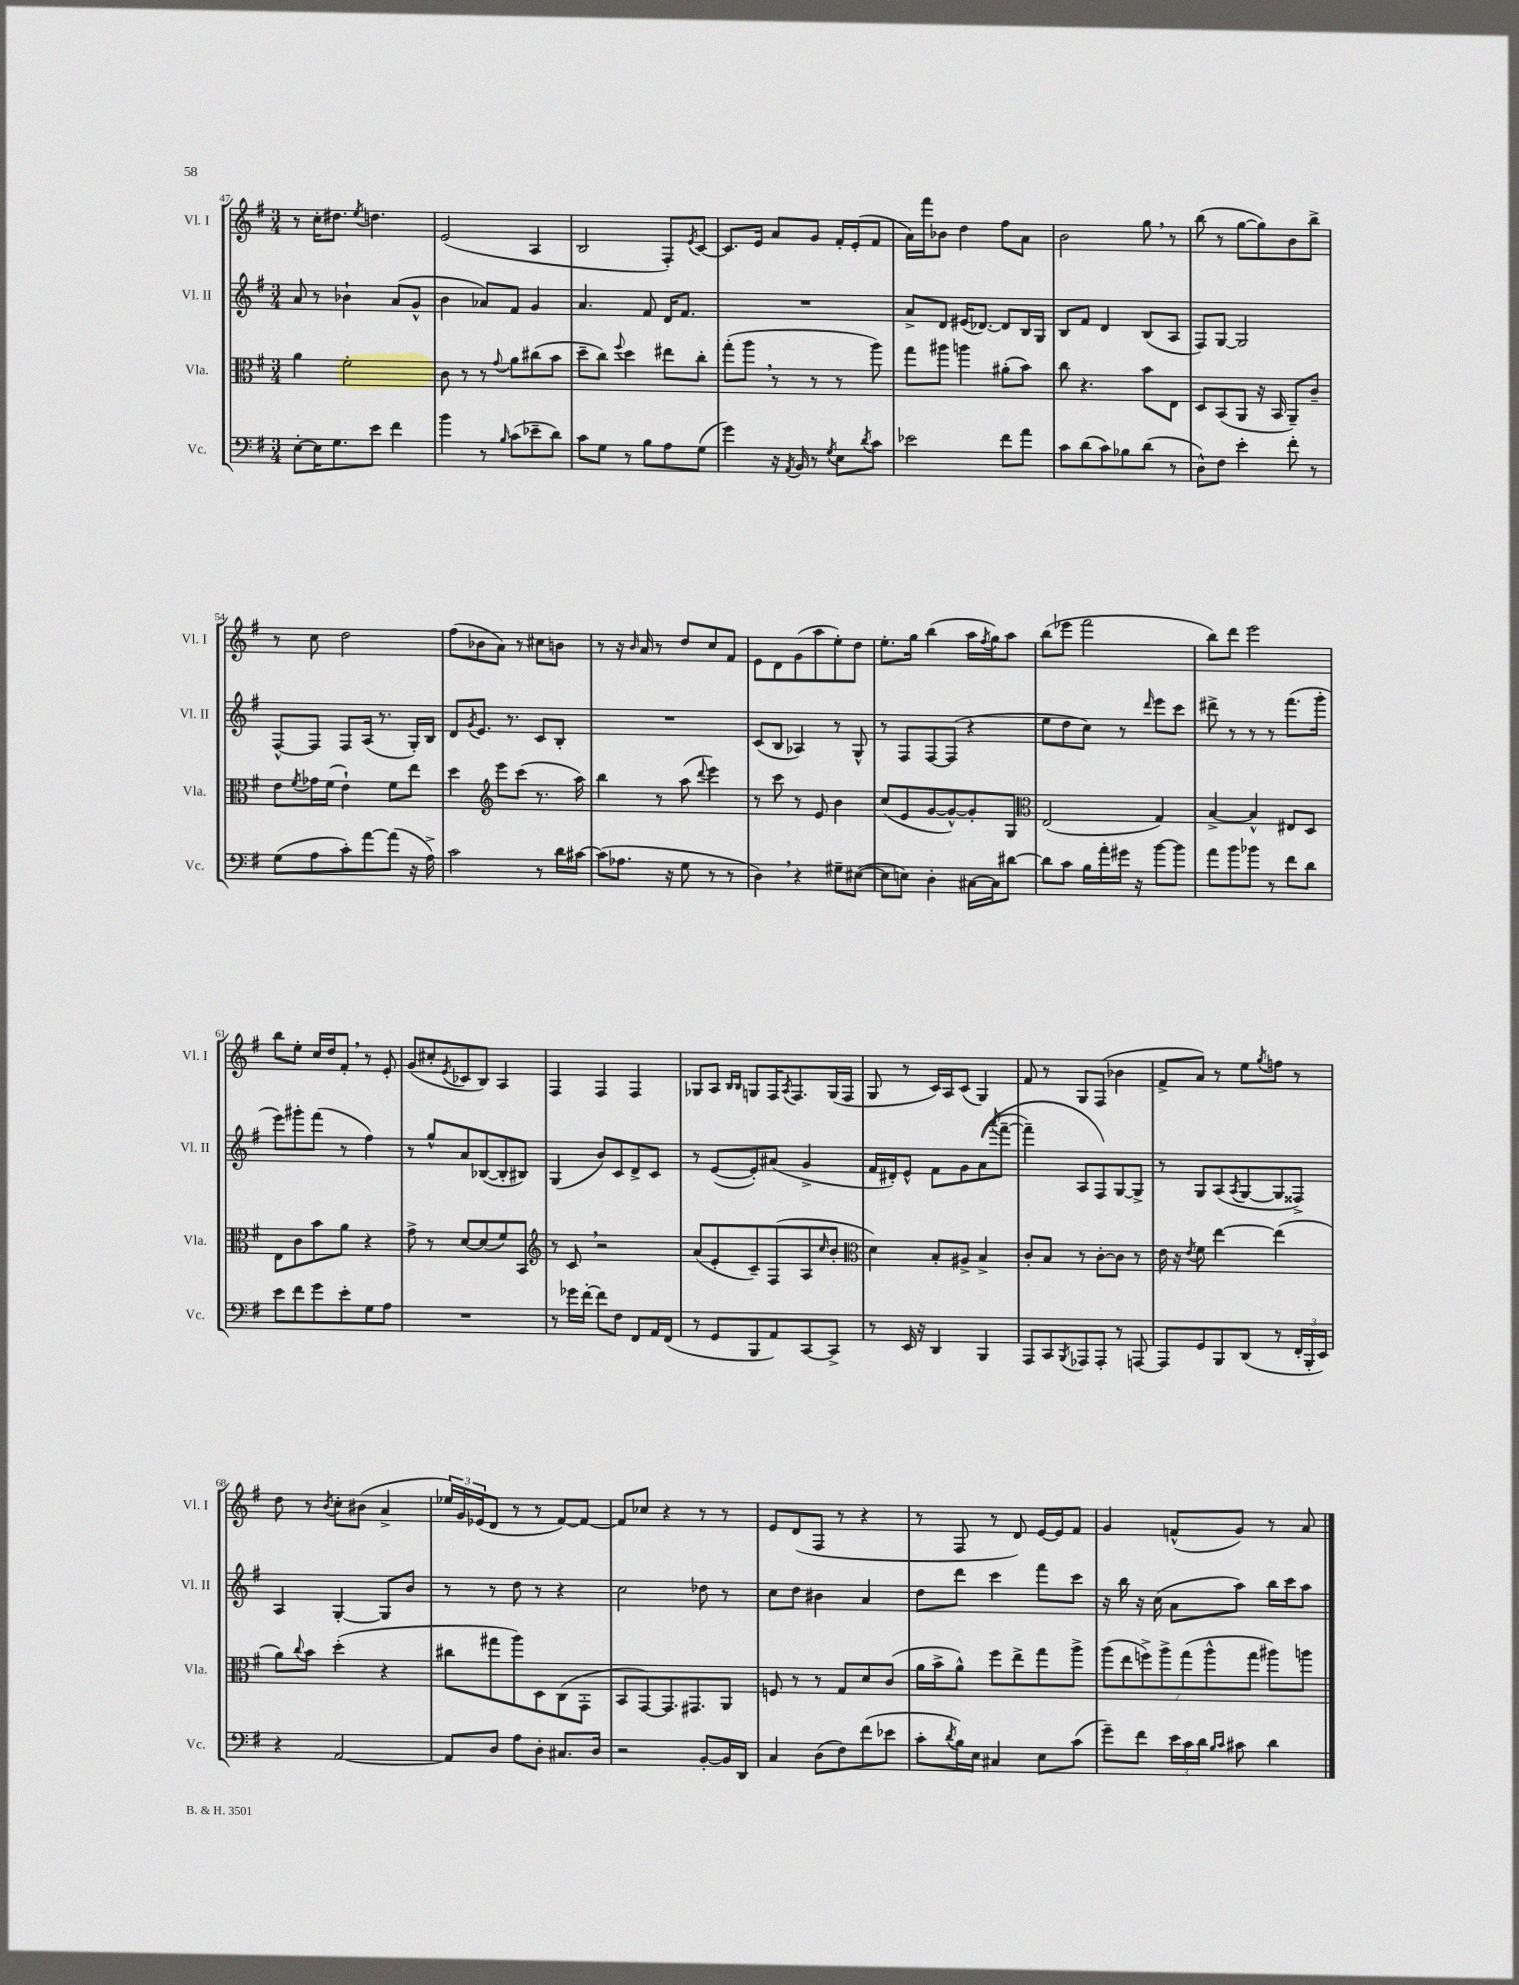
<<
\new StaffGroup <<
\new Staff = "s0" \with { instrumentName = "Vl. I" shortInstrumentName = "Vl. I" } {
    \clef treble \key g \major \numericTimeSignature \time 3/4
    r8 c''16-. dis''8. \acciaccatura { e''8 } d''4. |
    e'2( a4 |
    b2 fis8-.) \acciaccatura { e'8 } c'8~ |
    c'8. e'16 a'8 g'8 fis'16-. e'16-.( fis'8 |
    a'16) fis'''16 bes'8 d''4 fis''8 a'8 |
    b'2 g''8 \breathe r8 |
    b''8( r8 g''8~ g''8) b'8 b''8-> |
    r8 c''8 d''2 |
    fis''8( bes'8 a'8) r8 cis''8 b'8 |
    r8 r16 \grace { b'16 } a'16 r8 d''8 c''8 fis'8 |
    e'8 d'8 g'8( a''8 e''8-.) d''8 |
    e''8.-. g''16 b''4( a''16 \acciaccatura { fis''8 } g''16) a''8 |
    b''8( ees'''8 fis'''2 |
    b''8) d'''8 e'''2 |
    b''8 e''8-. c''16 d''16 fis'8-. \breathe r8 e'8-. |
    g'8( cis''8-. \acciaccatura { e'8 } ces'8 b8) a4 |
    fis4 fis4 fis4 |
    ges8 a8 \grace { b16 b16 } g8 fis16 \acciaccatura { a8 } fis8. g16( fis16 |
    g8 r8 c'16) a16 c'8( g4) |
    fis'8 r8 g8 fis8( bes'4 |
    fis'8-> a'8) r8 e''8 \acciaccatura { g''8 } f''8 r8 |
    d''8 r8 \acciaccatura { b'8 } c''8-. bis'8( a'4-> |
    \tuplet 3/2 { ees''16) g'16 ees'16( } d'8 r8 r8 fis'8~) fis'8~ |
    fis'8 ces''8 r4 r8 r8 |
    e'8 d'8( fis8 r8 r4 |
    r8 fis8 r8 d'8) e'16~ e'16 fis'8 |
    g'4 f'8-^( g'8) r8 a'8 \bar "|." |
}
\new Staff = "s1" \with { instrumentName = "Vl. II" shortInstrumentName = "Vl. II" } {
    \clef treble \key g \major \numericTimeSignature \time 3/4
    a'8 r8 bes'4-! a'8( g'8-^ |
    b'4 aes'8) fis'8 g'4 |
    a'4. fis'8 d'16 fis'8. |
    R2. |
    a'8-> d'8 eis'16( des'8.~) des'8 b16 g16 |
    b8 fis'8 d'4 b8( a8 |
    fis8) g8~ g2 |
    fis8~-^ fis8 fis8 a16( r8. g16-.) b16 |
    d'8 \acciaccatura { g'8 } e'8. r8. c'8 b8-. |
    R2. |
    c'8( b8 aes4) r8 g8-^ |
    r8 fis8 fis8~ fis8( r4 |
    e''8 d''8 c''8) r8 \grace { d'''16 } e'''8 c'''8 |
    dis'''8-> r8 r8 r8 fis'''8.( g'''16-. |
    e'''8) gis'''8-. fis'''8( r8 fis''4) |
    r8 g''8-^ a'8 bes8~( bes8-. bis8) |
    g4( b'8) c'8 d'8-> c'8 |
    r8 e'8~( e'8-.) ais'8( g'4-> |
    fis'16 dis'16-.) e'8-^ fis'8 g'8 a'8(\( \acciaccatura { a'''8 } fis'''8~-- |
    fis'''4--) a8 fis8\) g8~ g8-> |
    r8 g8 a8( \acciaccatura { a8 } g8~ g8 fisis8->) |
    a4 g4~-. g8 b'8 |
    r8 r8 d''8 r8 r4 |
    c''2 des''8 r8 |
    c''8 d''8 bis'4 a'4 |
    d''8 d'''8 c'''4 fis'''8 c'''8 |
    r16 b''16 r16 c''16( a'8 a''8) b''16 c'''16 a''8 \bar "|." |
}
\new Staff = "s2" \with { instrumentName = "Vla." shortInstrumentName = "Vla." } {
    \clef alto \key g \major \numericTimeSignature \time 3/4
    a'4 fis'2-. |
    c'8 r8 r8 \appoggiatura { g'8 } a'8 cis''8( b'8 |
    d''8-- c''8) \appoggiatura { fis''8 } d''4 eis''8 c''8-. |
    g''8-.( a''8 \breathe r8 r8 r8 a''8) |
    g''8 ais''8 a''4 ais'8-.( b'8) |
    c''8 r4. b'8 e8 |
    d8 b,8( a,8 r16 b,16 a,8--) c'8-- |
    e'8 \acciaccatura { fis'8 } ges'16 fis'16( e'4-!) fis'8 e''8 |
    d''4 \clef treble e'''8 c'''8( r8. a''16) |
    b''4 r8 a''8( \appoggiatura { d'''8 } e'''4) |
    r8 c'''8 r8 e'8 b'4 |
    c''8( e'8 g'8~ g'8~-^) g'8-. g8 |
    \clef alto e2( g4) |
    b4~-> b4-^ eis8 d8 |
    e8 c'8 b'8 a'8 r4 |
    g'8-> r8 d'8~ d'8( fis'8) b,8 |
    \clef treble r8 c'8 \breathe r2 |
    a'8( e'8-. c'8--) fis8( a8 \grace { c''16 } b'8-. |
    \clef alto d'4) b8-. ais8-> b4-> |
    c'8-. b8 r8 c'8~-. c'8 r8 |
    e'16 r16 \acciaccatura { e'8 } fis'8 e''4~ e''4( |
    a'8) \appoggiatura { c''8 } b'8 d''4-.( r4 |
    cis''8 gis''8 a''8) d8 c8( g,8-. |
    b,8 g,8~) g,8. gis,8. a,8 |
    f8 r8 r8 g8 d'8 c'8( |
    a'16 b'16-> a'8-^) fis''8 e''8-> g''8 a''8-> |
    \tuplet 7/4 { a''8( e''8 f''8->) a''8-> g''8( a''8-^ g''8 } ais''8) a''8 \bar "|." |
}
\new Staff = "s3" \with { instrumentName = "Vc." shortInstrumentName = "Vc." } {
    \clef bass \key g \major \numericTimeSignature \time 3/4
    e8~-. e16 g8. e'8 fis'4 |
    b'4 r8 \grace { b16 } c'8( ees'8-- d'8) |
    c'8 g8 r8 b8 a8 g8( |
    g'4) r16 \acciaccatura { a,8 } b,16 r8 \acciaccatura { g8 } e8 \acciaccatura { d'8 } c'8 |
    ees'2 fis'8 a'8 |
    c'8 d'8( c'8) bes8 d'8( r8 |
    d8-^) fis8 e'4-. fis'8-. r8 |
    g8( a8 c'8-.) a'8~ a'8( r16 a16->) |
    c'2 r8 d'16 cis'16~ |
    cis'8( aes8. r16 g8 r8 r8 |
    d4) \breathe r4 gis8-- eis8~( |
    eis8 e8) d4-. cis16~ cis16 dis'8~ |
    dis'8 c'8 b16 a'16-. gis'16 r16 b'8~ b'8 |
    a'8 b'8 bes'8 r8 fis'8 d'8 |
    e'8 fis'8 g'8 e'8-. g8 a8 |
    R2. |
    r8 ges'16 fis'16~-. fis'8 fis8 fis,8 a,16 fis,16( |
    r8 g,8 b,,8 a,8) c,8~ c,8-> |
    r8 e,16 r16 d,4 b,,4 |
    a,,8 c,8 \acciaccatura { b,,8 } aes,,8 aes,,8-. r8 a,,8~ |
    a,,8 g,8 b,,8 d,8( r8 \tuplet 3/2 { fis,16-. b,,16-. e,16) } |
    r4 a,2~ |
    a,8 d8 a8 d8-. cis8. d16 |
    r2 b,8~-. b,16 d,16 |
    c4 d8( fis8) fis'8( ees'8 |
    c'8-. \acciaccatura { d'8 } b16) e16 cis4 e8 c'8( |
    g'8--) fis'8 \tuplet 3/2 { e'16 c'16 d'16 } \grace { b16 c'16 } cis'8 d'4 \bar "|." |
}
>>
>>
\layout { \context { \Score currentBarNumber = #47 } }
